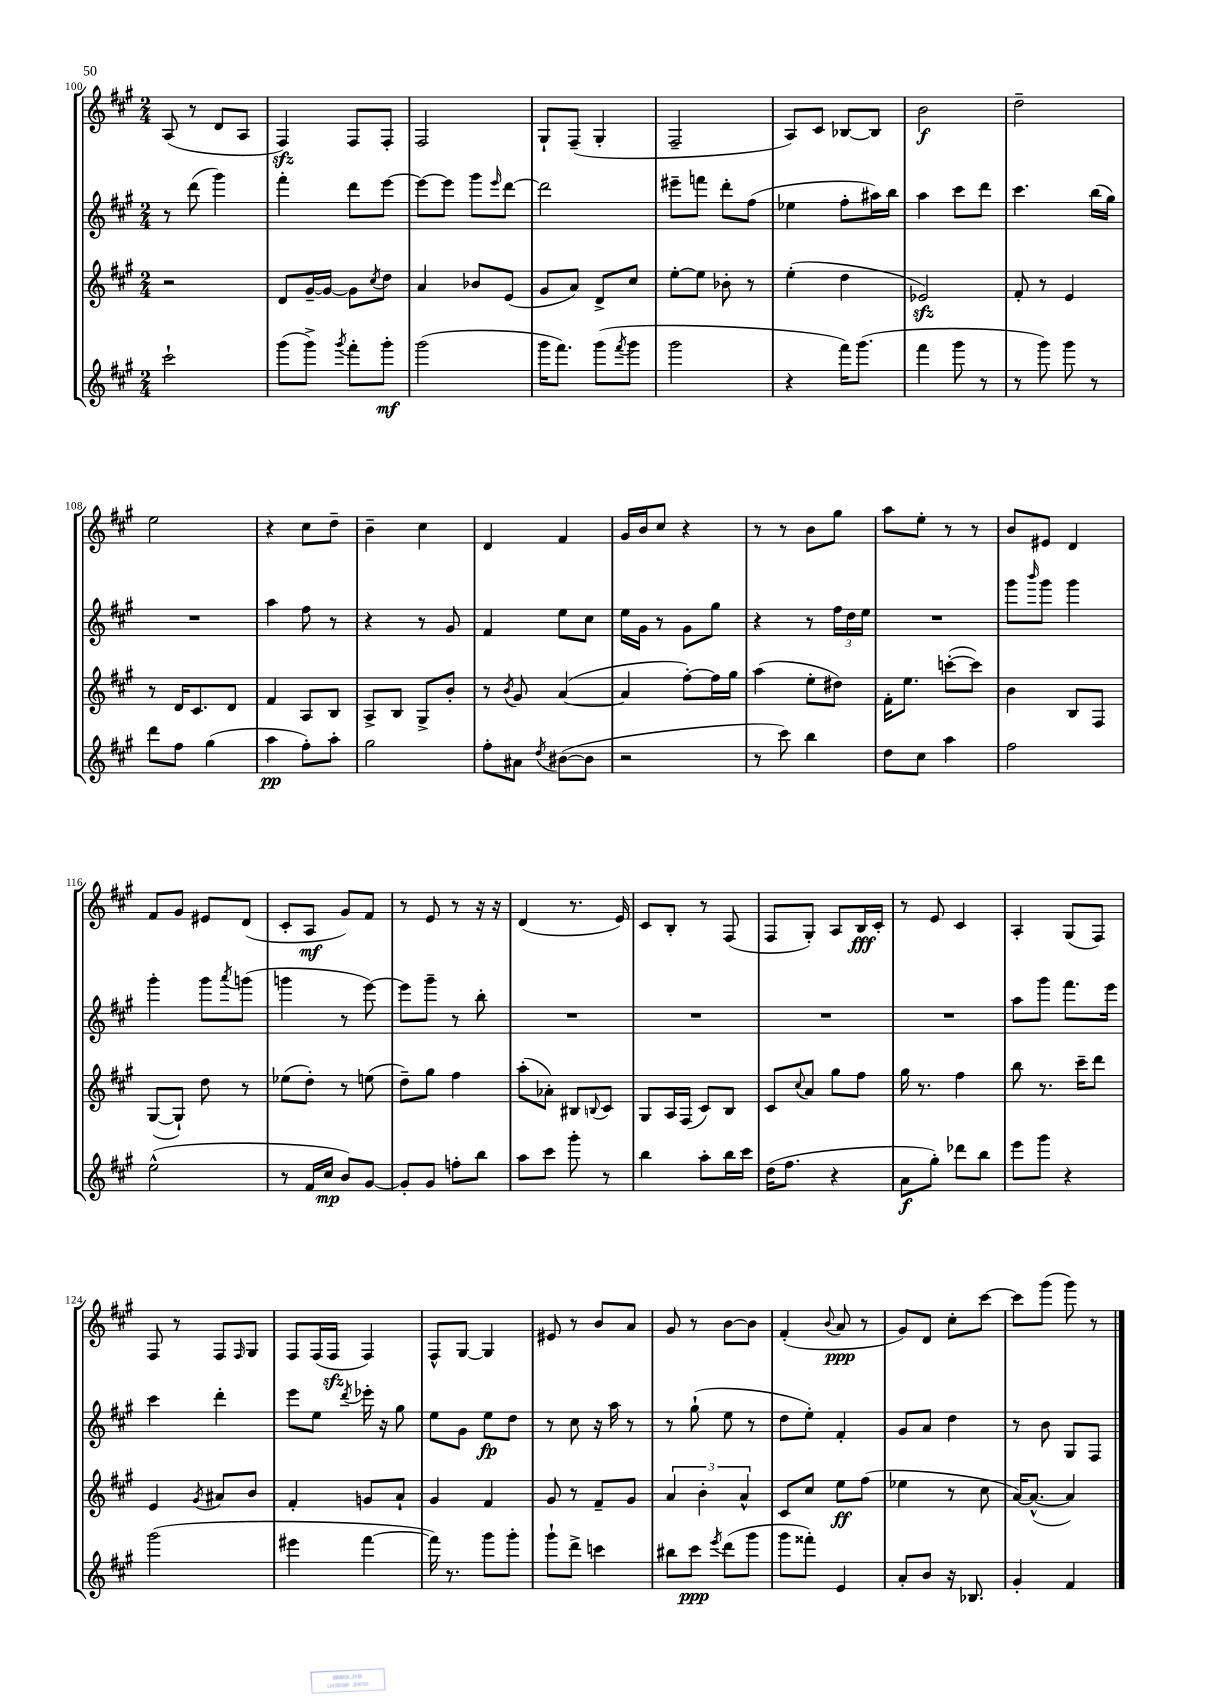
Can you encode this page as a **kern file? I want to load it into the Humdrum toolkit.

**kern	**kern	**kern	**kern
*staff4	*staff3	*staff2	*staff1
*clefG2	*clefG2	*clefG2	*clefG2
*k[f#c#g#]	*k[f#c#g#]	*k[f#c#g#]	*k[f#c#g#]
*M2/4	*M2/4	*M2/4	*M2/4
2ccc#`	2r	8r	(8A
.	.	(8ddd	8r
.	.	4ggg#)	8d
.	.	.	8A
=	=	=	=
(8ggg#	8d	4fff#'	4F#)
8ggg#^)	[16g#~	.	.
.	16g#_	.	.
8qggg#	.	.	.
8fff#'	8g#]	8ddd	8F#
.	8qcc#	.	.
8ggg#'	8dd	[8eee	8F#'
=	=	=	=
(2ggg#	4a	8eee_	2F#
.	.	8eee]	.
.	8b-	8ggg#	.
.	.	16qqeee	.
.	(8e	[8ddd	.
=	=	=	=
16ggg#	8g#	2ddd]	8G#`
8.fff#)	.	.	.
.	8a)	.	(8F#~
(8ggg#	8d^	.	4G#'
8qfff#	.	.	.
8ggg#	8cc#	.	.
=	=	=	=
2ggg#	[8ee'	8eee#~	2F#~
.	8ee]	8fff	.
.	8b-'	8ddd'	.
.	8r	(8ff#	.
=	=	=	=
4r	(4ee'	4ee-	8A)
.	.	.	8c#
16fff#)	4dd	8ff#'	[8B-
(8.ggg#	.	.	.
.	.	16aa#)	8B-]
.	.	16bb	.
=	=	=	=
4fff#	2e-)	4aa	2b
8ggg#	.	8ccc#	.
8r	.	8ddd	.
=	=	=	=
8r	8f#'	4.ccc#	2dd~
8ggg#)	8r	.	.
8ggg#	4e	.	.
8r	.	(16bb	.
.	.	16gg#)	.
=	=	=	=
8ddd	8r	2r	2ee
8ff#	16d	.	.
.	8.c#	.	.
(4gg#	.	.	.
.	8d	.	.
=	=	=	=
4aa	4f#	4aa	4r
8ff#')	8A	8ff#	8cc#
8aa'	8B	8r	8dd~
=	=	=	=
2gg#	8A^	4r	4b~
.	8B	.	.
.	8G#^	8r	4cc#
.	8b'	8g#	.
=	=	=	=
8ff#'	8r	4f#	4d
.	8qb	.	.
8a#	8g#	.	.
8qdd	.	.	.
([8b#	([4a	8ee	4f#
8b#]	.	8cc#	.
=	=	=	=
2r	4a]	16ee	16g#
.	.	16g#	16b
.	.	8r	8cc#
.	[8ff#')	8g#	4r
.	16ff#]	8gg#	.
.	16gg#	.	.
=	=	=	=
8r	(4aa	4r	8r
8ccc#)	.	.	8r
4bb	8ee'	8r	8b
.	8dd#)	24ff#	8gg#
.	.	24dd	.
.	.	24ee	.
=	=	=	=
8dd	16f#'	2r	8aa
.	8.ee	.	.
8cc#	.	.	8ee'
4aa	([8ccc'	.	8r
.	8ccc])	.	8r
=	=	=	=
2ff#	4b	8ggg#	8b
.	.	16qqbbb	.
.	.	8ggg#	8e#
.	8B	4ggg#	4d
.	8F#	.	.
=	=	=	=
(2ee^^	([8G#	4ggg#'	8f#
.	8G#`])	.	8g#
.	8dd	8ggg#	8e#
.	.	8qaaa	.
.	8r	(8ggg	(8d
=	=	=	=
8r	(8ee-	4ggg	8c#'
16f#	8dd')	.	8A
16cc#	.	.	.
8b)	8r	8r	8g#)
[8g#	(8ee	[8eee)	8f#
=	=	=	=
8g#']	8dd~)	8eee]	8r
8g#	8gg#	8ggg#~	8e
8ff'	4ff#	8r	8r
8bb	.	8bb'	16r
.	.	.	16r
=	=	=	=
8aa	(8aa'	2r	(4d
8ccc#	8a-')	.	.
8ggg#'	8B#	.	8.r
.	8qqB	.	.
8r	8c#	.	.
.	.	.	16e)
=	=	=	=
4bb	8G#	2r	8c#
.	16A	.	8B'
.	(16F#	.	.
8aa'	8c#)	.	8r
16bb	8B	.	(8F#
16ccc#	.	.	.
=	=	=	=
(16dd	8c#	2r	8F#
8.ff#	.	.	.
.	8qqcc#	.	.
.	8a	.	8G#')
4r	8gg#	.	8A
.	8ff#	.	16B
.	.	.	16c#'
=	=	=	=
8a	16gg#	2r	8r
.	8.r	.	.
8gg#')	.	.	8e
8ddd-	4ff#	.	4c#
8bb	.	.	.
=	=	=	=
8eee	8bb	8aa	4A'
8ggg#	8.r	8ggg#	.
4r	.	8.fff#	(8G#
.	16ccc#~	.	.
.	8ddd	.	8F#)
.	.	16eee	.
=	=	=	=
(2ggg#	4e	4ccc#	8F#
.	.	.	8r
.	8qg#	.	.
.	8a#	4ddd'	8F#
.	.	.	16qqF#
.	8b	.	8G#
=	=	=	=
4eee#	4f#'	8eee	8F#
.	.	8ee	(16F#
.	.	.	16F#
.	.	8qddd	.
[4fff#	8g	16eee-'	4F#)
.	.	16r	.
.	8a`	8gg#	.
=	=	=	=
16fff#])	4g#	8ee	8F#^^
8.r	.	.	.
.	.	8g#	[8G#
8ggg#	4f#	8ee	4G#]
8ggg#'	.	8dd	.
=	=	=	=
8ggg#`	8g#	8r	8e#
8ddd^	8r	8cc#	8r
4ccc	8f#~	16r	8b
.	.	16aa	.
.	8g#	8r	8a
=	=	=	=
8bb#	6a	8r	8g#
8ccc#	.	(8gg#`	8r
.	6b'	.	.
8qeee	.	.	.
(8ddd	.	8ee	[8b
.	6a^^	.	.
8ggg#	.	8r	8b]
=	=	=	=
8ggg#	8c#	8dd	(4f#'
8fff##')	8cc#	8ee')	.
.	.	.	8qqb
4e	8ee	4f#'	8a
.	(8ff#	.	8r
=	=	=	=
8a'	4ee-	8g#	8g#)
8b	.	8a	8d
16r	8r	4dd	8cc#'
8.B-	.	.	.
.	8cc#	.	[8ccc#
=	=	=	=
4g#'	[16a)	8r	8ccc#]
.	(8.a^^_	.	.
.	.	8b	(8ggg#
4f#	4a])	8G#	8ggg#)
.	.	8F#	8r
==	==	==	==
*-	*-	*-	*-
